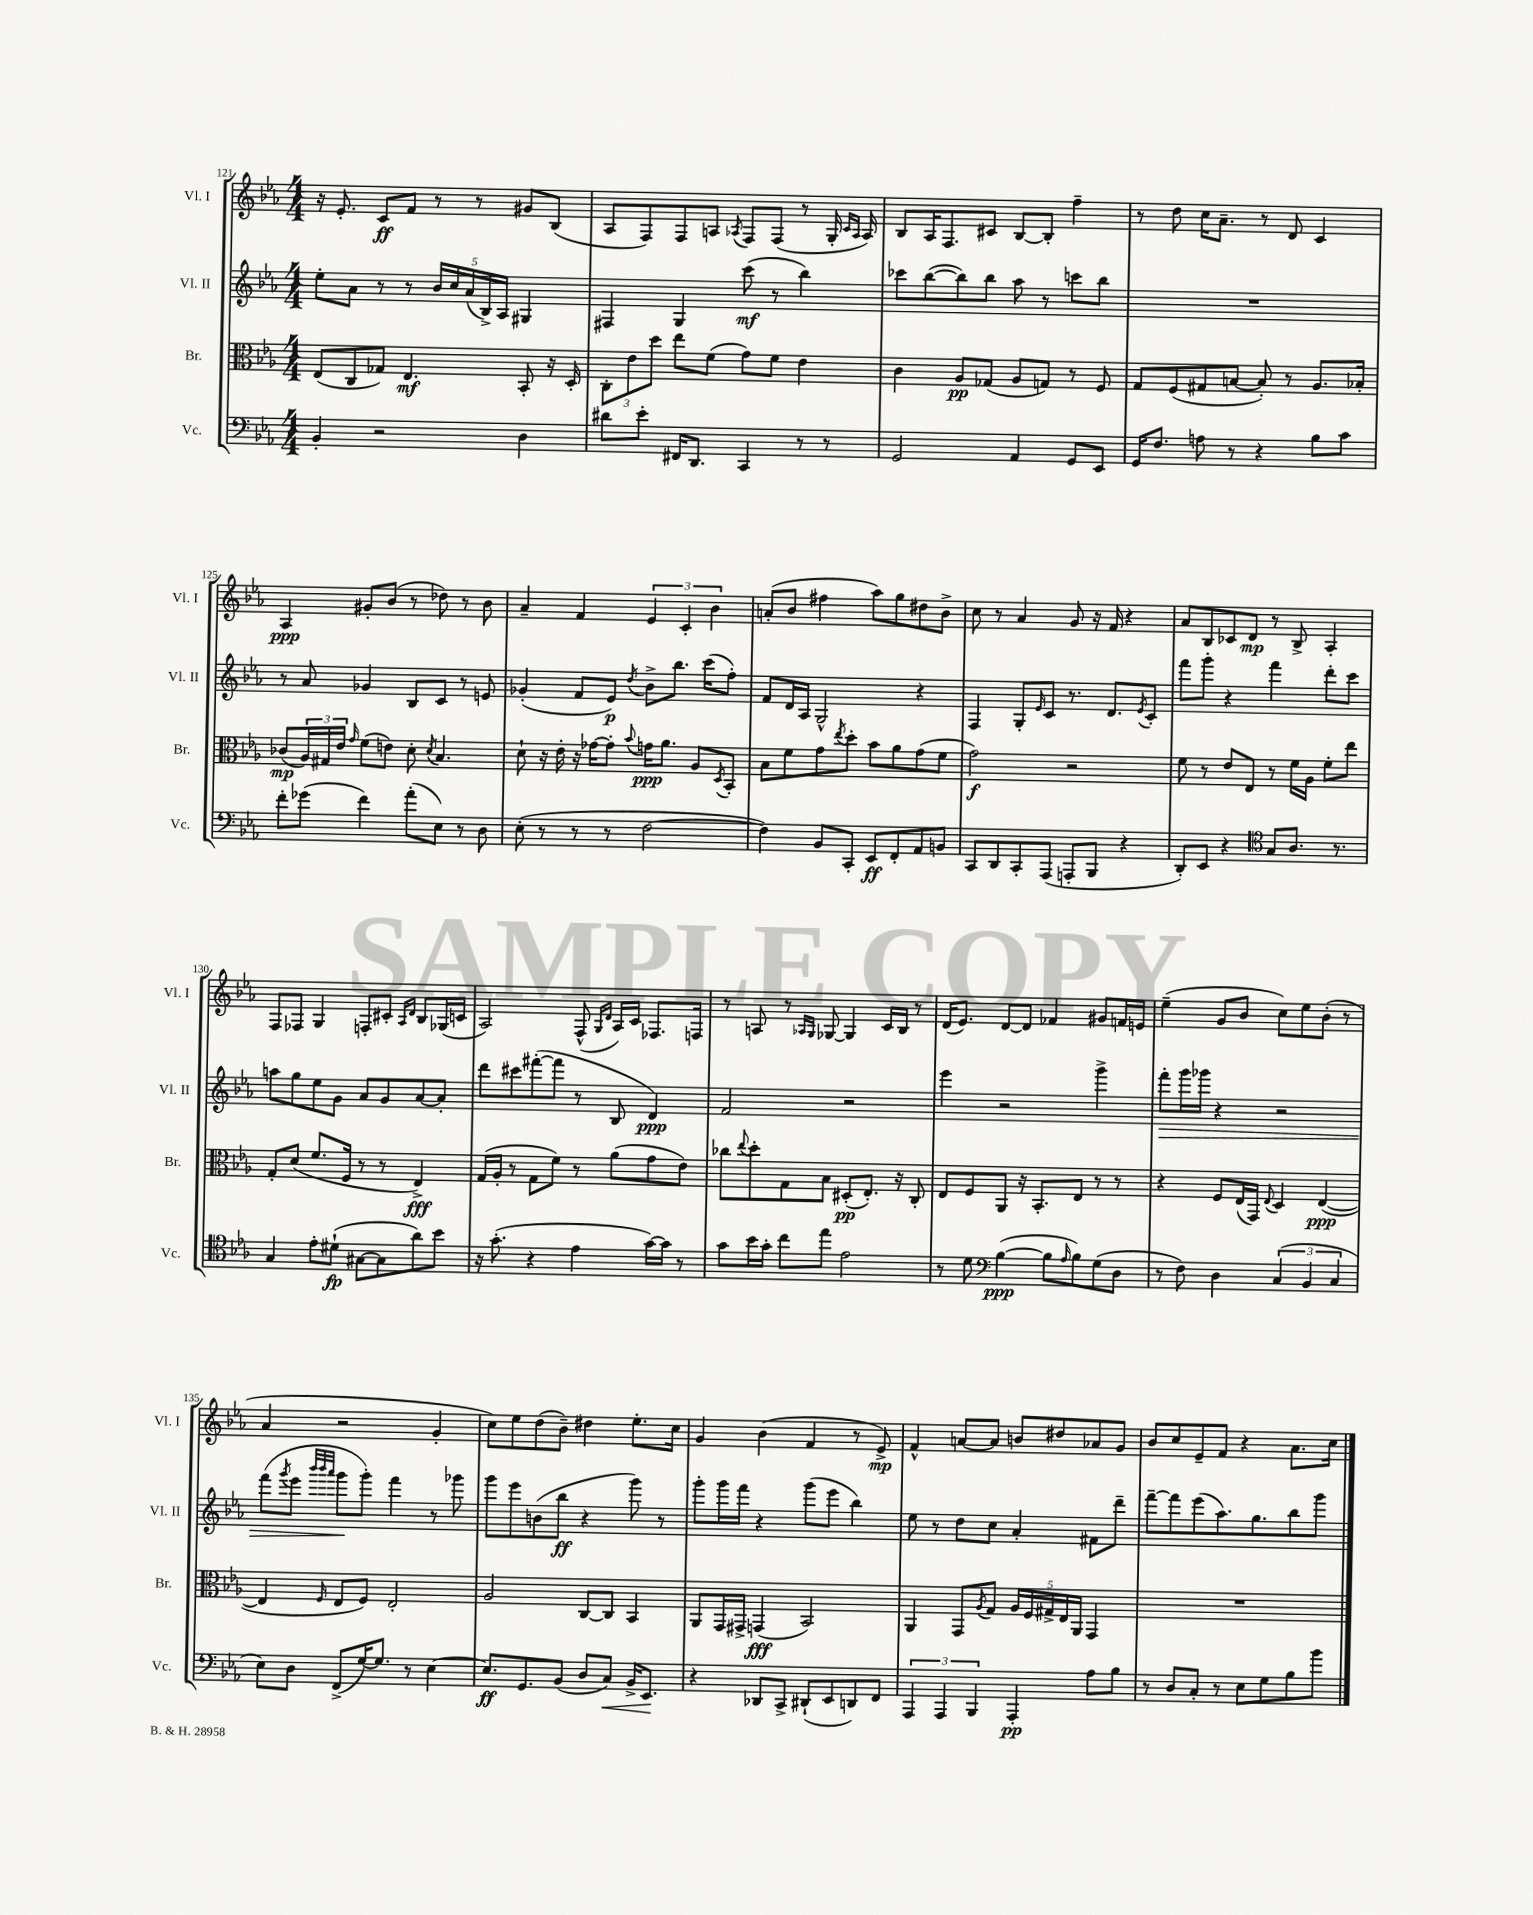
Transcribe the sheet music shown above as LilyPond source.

<<
\new StaffGroup <<
\new Staff = "s0" \with { instrumentName = "Vl. I" shortInstrumentName = "Vl. I" } {
    \clef treble \key ees \major \numericTimeSignature \time 4/4
    r16 ees'8.-. c'8\ff f'8 r8 r8 gis'8 bes8( |
    aes8 f8) f8 a8 \acciaccatura { aes8 } f8 f8( r8 g16-. \grace { c'16 aes16 } aes16) |
    bes8 aes16 f8. cis'8 bes8~ bes8-. f''4-- |
    r8 d''8 c''16 aes'8.-- r8 d'8 c'4 |
    aes4\ppp gis'8-. bes'8( r8 des''8) r8 bes'8 |
    aes'4-- f'4 \tuplet 3/2 { ees'4 c'4-. bes'4 } |
    a'8-.( bes'8 fis''4 aes''8) g''8 dis''8 bes'8-> |
    c''8 r8 aes'4 g'8 r16 f'16 r4 |
    aes'8 bes8 ces'8 d'8\mp r8 bes8-> aes4-. |
    f8 fes8 g4 f8-. cis'8-. \grace { aes16 d'16 } bes8 ges16( c'16 |
    aes2) f8-^( \grace { g16 d'16 } aes16) c'16 fes8. f16 |
    r8 a8 r8 \grace { aes16 g16 } ges8~ ges4 c'16 bes16 r8 |
    d'16( ees'8.) d'8~ d'8 fes'4 gis'8 f'16 e'16 |
    ees''4--( g'8 bes'8 c''8) ees''8 bes'8-.( r8 |
    aes'4 r2 g'4-. |
    c''8) ees''8 d''8( bes'8--) dis''4 ees''8.-. c''16 |
    g'4 bes'4( f'4 r8 ees'8->\mp) |
    f'4-^ a'8~ a'8 b'8 dis''8 aes'8 g'8 |
    bes'8 c''8 ees'8-- f'8 r4 aes'8. c''16 \bar "|." |
}
\new Staff = "s1" \with { instrumentName = "Vl. II" shortInstrumentName = "Vl. II" } {
    \clef treble \key ees \major \numericTimeSignature \time 4/4
    ees''8-. aes'8 r8 r8 \tuplet 5/4 { bes'16 c''16 aes'16( bes16->) aes16 } gis4 |
    fis4 g4 c'''8\mf( r8 bes''4) |
    ces'''8 bes''8~( bes''8) bes''8 aes''8 r8 c'''8 bes''8 |
    R1 |
    r8 aes'8 ges'4 bes8 c'8 r8 e'8 |
    ges'4-.( f'8 ees'8\p) \acciaccatura { d''8 } bes'8-> bes''8. c'''16( f''8-.) |
    f'8 d'16 aes16 g2-^ r4 |
    f4 g8-. \grace { ees'16 } c'8 r8. d'8. \acciaccatura { ees'8 } c'8-. |
    f'''8 g'''8-. r4 f'''4 d'''8-. c'''8 |
    a''8 g''8 ees''8 g'8 aes'8 g'8 aes'8~ aes'8-. |
    d'''8 cis'''8 fis'''8~-.( fis'''8 r8 bes8 d'4\ppp) |
    f'2 r2 |
    ees'''4 r2 g'''4-> |
    f'''8-.\> g'''16 ges'''16 r4 r2 |
    f'''8( \acciaccatura { g'''8 } ees'''8 \grace { bes'''32 bes'''32 aes'''32 } g'''8\! g'''8-.) f'''4 r8 ges'''8 |
    g'''8 ees'''8 b'8( bes''8\ff r4 g'''8) r8 |
    g'''8-. g'''16 f'''16 r4 g'''8( ees'''8 bes''4) |
    ees''8 r8 d''8 c''8 aes'4-. fis'8 d'''8-- |
    f'''8~-- f'''8 ees'''8( aes''8.) g''8. bes''8 g'''8 \bar "|." |
}
\new Staff = "s2" \with { instrumentName = "Br." shortInstrumentName = "Br." } {
    \clef alto \key ees \major \numericTimeSignature \time 4/4
    ees8( c8 ges8) ees4.\mf bes,8-. r16 d16-. |
    \tuplet 3/2 { c8-. ees'8 d''8 } ees''8 f'8( g'8) f'8 ees'4 |
    c'4 aes8\pp ges8( aes8 g8) r8 f8 |
    g8 f8( gis8 b8~ b8-.) r8 aes8. bes16-. |
    ces'8\mp( \tuplet 3/2 { aes16) gis16 ees'16 } \grace { g'16 } f'8( e'8) d'8-. \acciaccatura { d'8 } bes4. |
    d'8-! r16 ees'16-. r16 ges'16~ ges'8-. \appoggiatura { bes'8 } g'16\ppp aes'8. aes8 \acciaccatura { d8 } bes,8-. |
    bes8 f'8 g'8 \acciaccatura { ees''8 } d''8-. bes'8 aes'8 g'8( f'8 |
    g'2\f) r2 |
    f'8 r8 ees'8 ees8 r8 f'16 aes16 f'8-. ees''8 |
    g8-. d'8( f'8. f16 r8 r8 ees4->\fff) |
    g16( aes16-. r8 g8 f'8) r8 aes'8( g'8 ees'8) |
    ces''8 \appoggiatura { ees''8 } d''8-. g8 bes8 dis8-.\pp( ees8.-.) r16 c8-. |
    ees8 f8 aes,8 r16 bes,8.-. ees8 r8 r8 |
    r4 f8 ees16( g,16) \appoggiatura { ees8 } d4 ees4~\ppp( |
    ees4 \grace { f16 } ees8 f8) ees2-. |
    aes2 c8~ c8 bes,4 |
    aes,8 g,16 gis,16-> g,4\fff( bes,2) |
    aes,4 g,8 \acciaccatura { aes8 } g8 \tuplet 5/4 { aes16 f16 gis16-> ees16 aes,16 } g,4 |
    R1 \bar "|." |
}
\new Staff = "s3" \with { instrumentName = "Vc." shortInstrumentName = "Vc." } {
    \clef bass \key ees \major \numericTimeSignature \time 4/4
    bes,4-. r2 d4 |
    dis'8 ees'8-. fis,16 d,8. c,4 r8 r8 |
    g,2 aes,4 g,8 ees,8 |
    g,16 f8. a8 r8 r4 bes8 c'8 |
    f'8-. ges'8( f'4) aes'8-.( ees8) r8 d8 |
    ees8-.( r8 r8 r8 f2~ |
    f4) bes,8 c,8-. ees,8\ff f,8-. aes,8 b,8 |
    c,8 d,8 c,8-. aes,,8( a,,8-. bes,,8 r4 |
    d,8-.) ees,8 r4 \clef tenor g8 aes8. r8. |
    g4 ees'8-. dis'8-!\fp( gis8~ gis8 aes'8) bes'8 |
    r16 g'8.-.( r4 ees'4 g'16~) g'16 r8 |
    g'8 bes'16 g'16-. c''8 ees''8 ees'2 |
    r8 d'8 \clef bass bes4~\ppp( bes8 \grace { aes16 } bes8) g8( d8 |
    r8 f8) d4 \tuplet 3/2 { c4( bes,4 c4 } |
    ees8) d8 f,8->( g16~) g8. r8 ees4~ |
    ees8.\ff g,8. bes,8( d8 c8\<) bes,16-> ees,8.\! |
    r4 des,8 c,8-> dis,8-!( ees,8 d,8) f,8 |
    \tuplet 3/2 { aes,,4 aes,,4 bes,,4 } aes,,4-.\pp aes8 bes8 |
    r8 d8 c8-. r8 ees8 g8 bes8 bes'8 \bar "|." |
}
>>
>>
\layout { \context { \Score currentBarNumber = #121 } }
